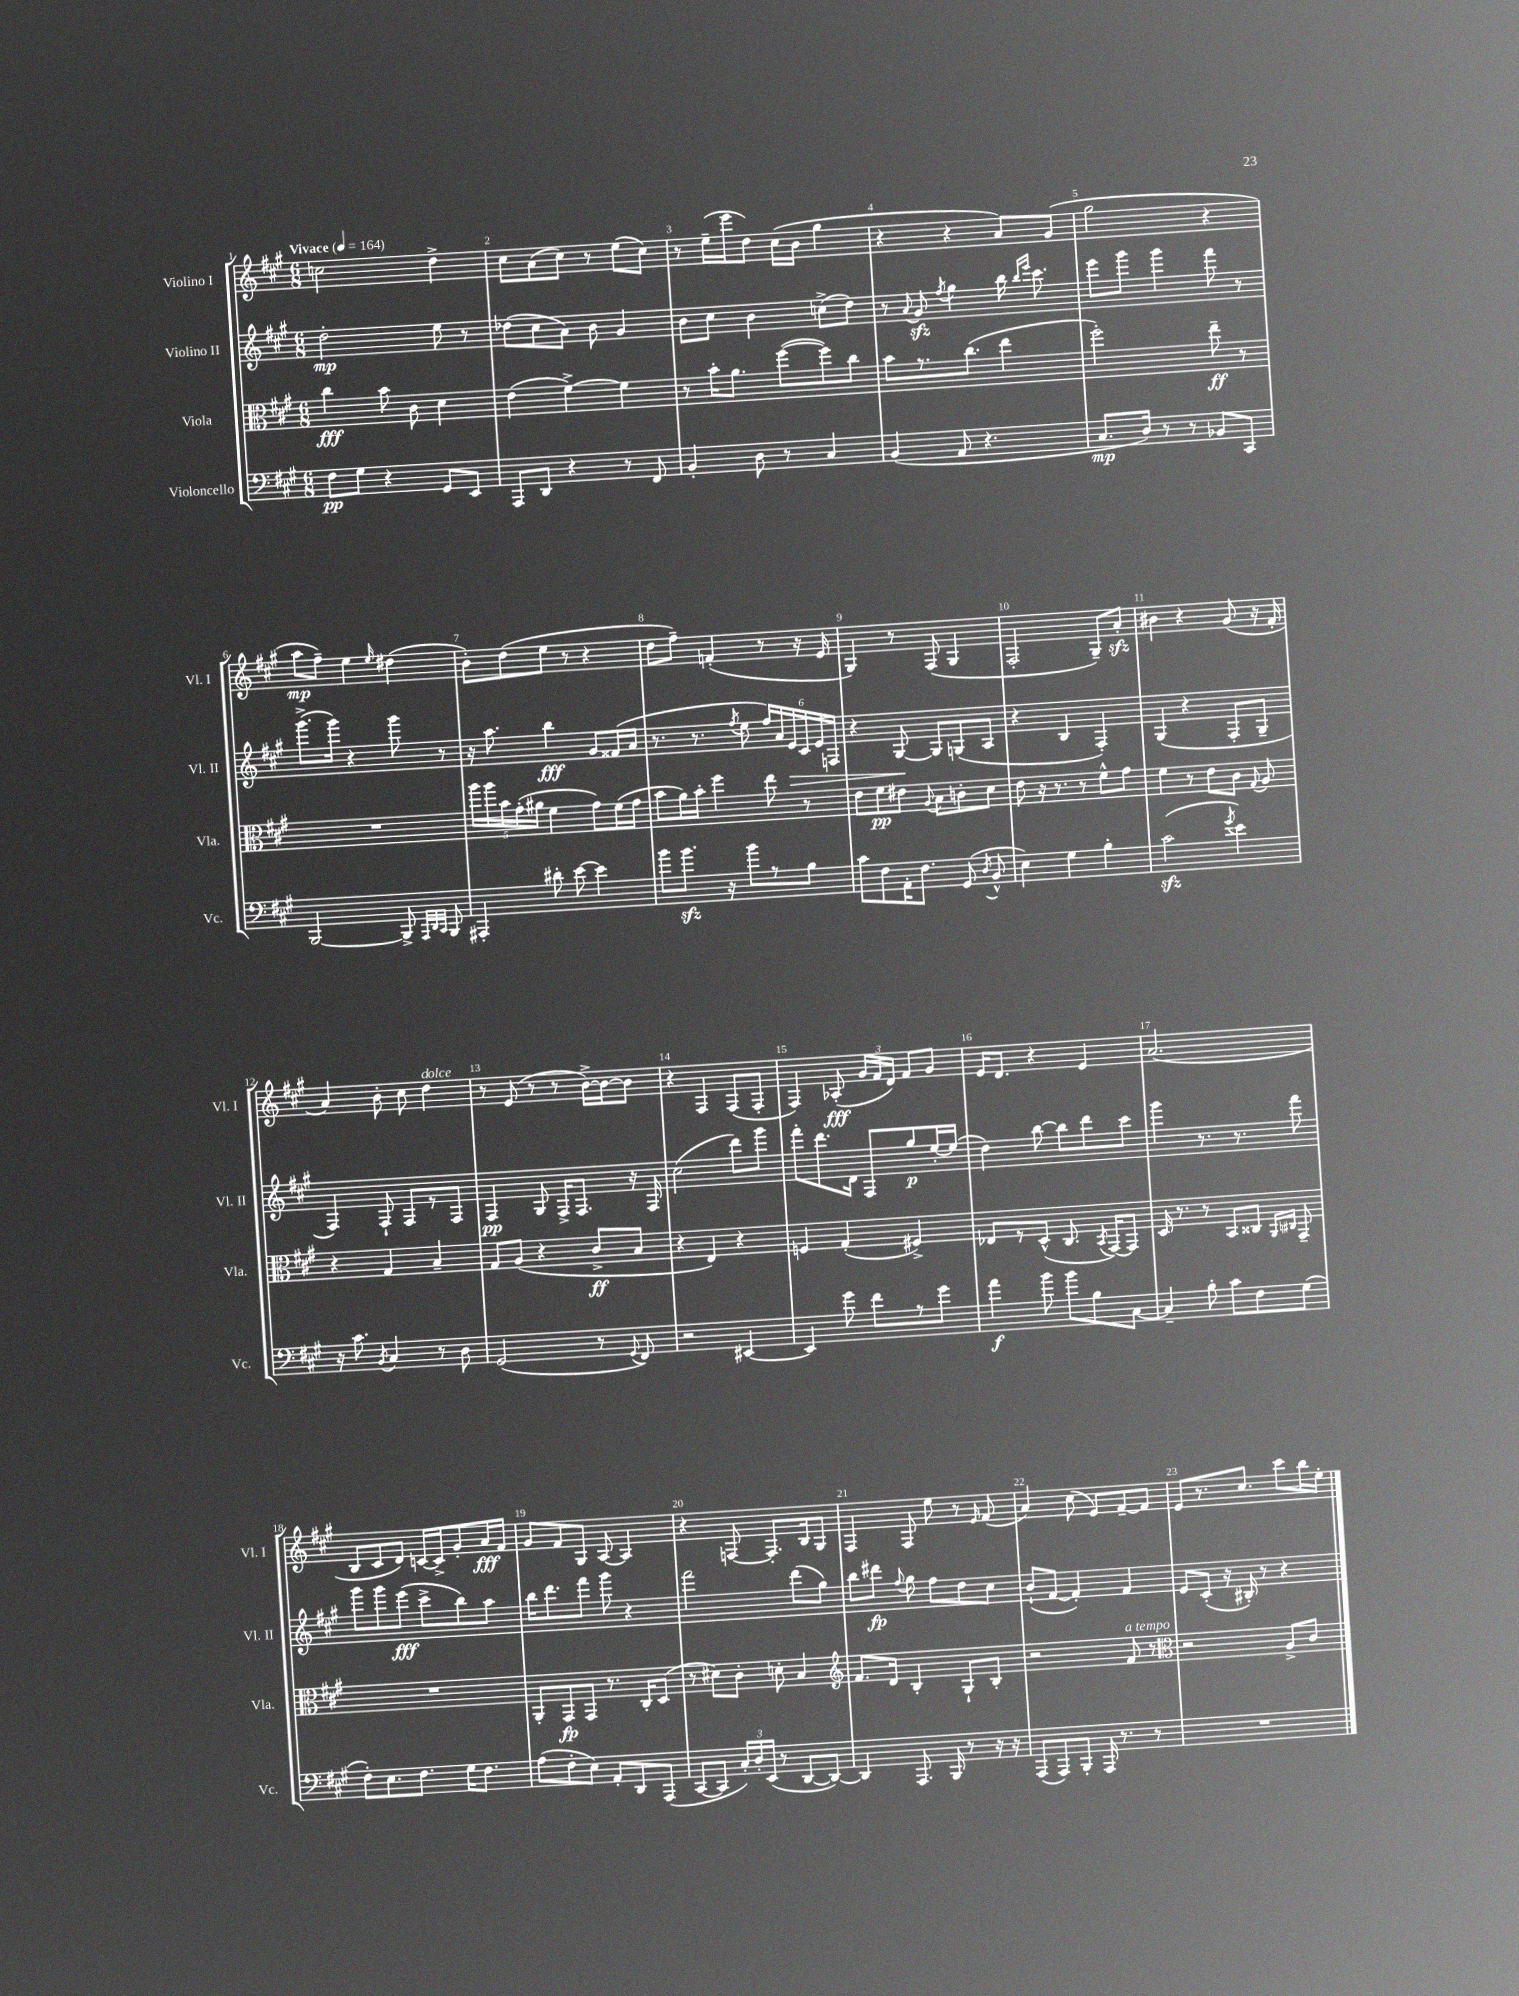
<<
\new StaffGroup <<
\new Staff = "s0" \with { instrumentName = "Violino I" shortInstrumentName = "Vl. I" } {
    \clef treble \key a \major \numericTimeSignature \time 6/8 \tempo "Vivace" 4 = 164
    \autoBeamOff c''2 d''4-> |
    cis''8[ a'8( cis''8]) r8 e''8[( cis''8]) |
    r8 e''16[--( e'''16 d''8]) cis''16[( b'16] gis''4 |
    r4 r4 a'8[) gis'8]( |
    gis''2 r4 |
    a''8[\mp fis''8]--) e''4 \grace { e''16 } dis''4( |
    b'8[-.) d''8( e''8] r8 r4 |
    d''8[ fis''8]--) f'4-.( r8 r16 e'16 |
    gis4) r8 fis8( gis4 |
    fis2-. gis8[--) a'8]-.\sfz |
    bis'4 r4 gis'8( r16 fis'16-. |
    a'4) b'8-. cis''8 d''4^\markup { \italic "dolce" } |
    r8 e'8( r8 r8 b'16[~->) b'16~ b'8] |
    r4 fis4 fis8[( fis8]-. |
    fis4) aes8-.\fff( \tuplet 3/2 { gis'16[ fis'16 d'16]) } fis'8[ gis'8] |
    e'16[ d'8.] r4 e'4 |
    a'2.( |
    b8[ cis'8 d'8]) c'16[~ c'16-> gis'8-. a'16\fff fis'16] |
    gis'8[ fis'8 gis8] a8~ a4 |
    r4 f8~ f8.[-. b16 gis8] |
    fis4 fis8 e''8 r8 \grace { e'16 } fis'8( |
    a'4) cis''8( e'8[) fis'8~-- fis'8] |
    e'8[ r8. cis''8.] cis'''8[ b''16 e''16]-. \bar "|." |
}
\new Staff = "s1" \with { instrumentName = "Violino II" shortInstrumentName = "Vl. II" } {
    \clef treble \key a \major \numericTimeSignature \time 6/8
    \autoBeamOff d''2-.\mp e''8 r8 |
    des''8[( cis''8 a'8]) b'8 gis'4 |
    b'8[ cis''8] b'4 c''8[->( d''8]) |
    r8 \appoggiatura { a'8 } gis'8\sfz \acciaccatura { fis''8 } gis''4 b''16 \grace { b''16[ e'''16] } cis'''8. |
    e'''8[ gis'''8] gis'''4 fis'''8 r8 |
    gis'''8.[->( gis'''16]) r4 gis'''8 r8 |
    r16 a''8. b''4\fff gis'8[ fisis'16( a'16] |
    r8. r8. \acciaccatura { fis''8 } e''8 \tuplet 6/4 { fis''16[) a'16 e'16\> cis'16 e'16 f16] } |
    r4 gis8~\! gis8[ g8( a8] |
    r4 b4 fis4-.) |
    gis4( r4 fis8[-. gis8]-- |
    fis4) fis8-! fis8[ r8 fis8] |
    fis4\pp gis8 fis16[-> fis8.] r16 fis16 |
    cis''2( d'''8[) gis'''8] |
    fis'''8[-. d'''8. d'16] fis8[ gis''8\p e''16~-. e''16]( |
    d''4) b''8~ b''8[ d'''8 cis'''8] |
    gis'''4 r8. r8. fis'''8 |
    gis'''8[ gis'''8 e'''8]\fff( cis'''8[-> b''8) a''8] |
    b''16[ d'''8. fis'''8] gis'''8 r4 |
    fis'''2 d'''8[( gis''8]) |
    b''8[ dis'''8]\fp \appoggiatura { fis''8 } gis''8 fis''8[ d''8 cis''8] |
    b'8[-!( fis'8]~ fis'4-.) fis'4 |
    e'8[ cis'8]-.( r16 bis16-.) r8 r4 \bar "|." |
}
\new Staff = "s2" \with { instrumentName = "Viola" shortInstrumentName = "Vla." } {
    \clef alto \key a \major \numericTimeSignature \time 6/8
    \autoBeamOff cis''4\fff b'8 cis'8 d'4 |
    e'4( fis'4~->) fis'4 |
    r8 b'16[-. a'8.] fis''8[~( fis''8) cis''8] |
    b'8[ r8. cis''8.]( e''4 |
    fis''2-.) e''8--\ff r8 |
    R2. |
    \tuplet 5/4 { a''16[ a''16 b'16 gis'16-.( ais'16] } fis'4 gis'8[) fis'16( gis'16] |
    b'8[ a'16) b'16]-. fis''4 e''8 r8 |
    e'8[ fis'8\pp eis'8] \appoggiatura { a8 } b8[ c'8-. d'8] |
    e'8 r16 r8. r8 fis'8[-^ gis'8] |
    fis'4 r8 e'8[ cis'8] \appoggiatura { gis8 } a8 |
    r4 gis4 b4-- |
    gis8[ a8]( r4 cis'8[->\ff b8] |
    r4 e4) r4 |
    f4 gis4-.( fis4->) |
    ees8[ r8 d8]-^( cis8. \acciaccatura { b,8 } gis,16[~) gis,8] |
    d16 r8. r8 b,8[ cisis8] \grace { a,16[ cis16] } gis,8-- |
    R2. |
    a,8[-. gis,8\fp gis,8] r8. cis16[-. d8]( |
    r8 dis'8[) cis'8]-. d'8-. b4 |
    \clef treble fis'8.[ d'16] b4-. gis8[-! b8]-. |
    r2 fis'8^\markup { \italic "a tempo" } r8 |
    \clef alto r2 a8[-> cis'8] \bar "|." |
}
\new Staff = "s3" \with { instrumentName = "Violoncello" shortInstrumentName = "Vc." } {
    \clef bass \key a \major \numericTimeSignature \time 6/8
    \autoBeamOff fis8[\pp gis8] r4 gis,8[ e,8] |
    a,,8[ d,8] r4 r8 fis,8 |
    b,4-. d8 r8 cis4 |
    b,4( a,8 r4. |
    cis8.[\mp d16]) r8 r8 bes,8[ cis,8] |
    b,,2~ b,,8-> \grace { a,,32[ d,32 cis,32] } b,,8 |
    ais,,4-. dis'8-. e'8~ e'4 |
    b'8[ b'8.]\sfz r16 b'8[ r8 b8] |
    cis'8[ fis8 a,16-. fis8.] gis,8( \acciaccatura { d8 } b,8-^ |
    e4) gis4 b4-. |
    cis'2\sfz( \acciaccatura { gis'8 } e'4) |
    r16 cis'8. \acciaccatura { b,8 } cis4 r8 d8 |
    gis,2( r8 \appoggiatura { gis,8 } fis,8) |
    r2 eis,4~ |
    eis,4 gis'8 fis'8[ r8 gis'8] |
    a'4\f b'8 b'8[ b8 cis8]~ |
    cis4-- b8-. cis'8[ fis8 gis8]( |
    fis8[-.) e8. fis8.] gis16[ fis8.] |
    a8[( fis8-. e8]) a,8[-. d,8 a,,8]( |
    cis,8[~ cis,8] \tuplet 3/2 { cis16[-.) d16-. e,16]( } r8 d,8[~ d,8]~) |
    d,4 a,,8. b,,16 r8 r16 r16 |
    a,,8[( a,,8) b,,8]-. a,,16 r8. r8 |
    R2. \bar "|." |
}
>>
>>
\layout { \context { \Score \override BarNumber.break-visibility = ##(#f #t #t) barNumberVisibility = #all-bar-numbers-visible } }
